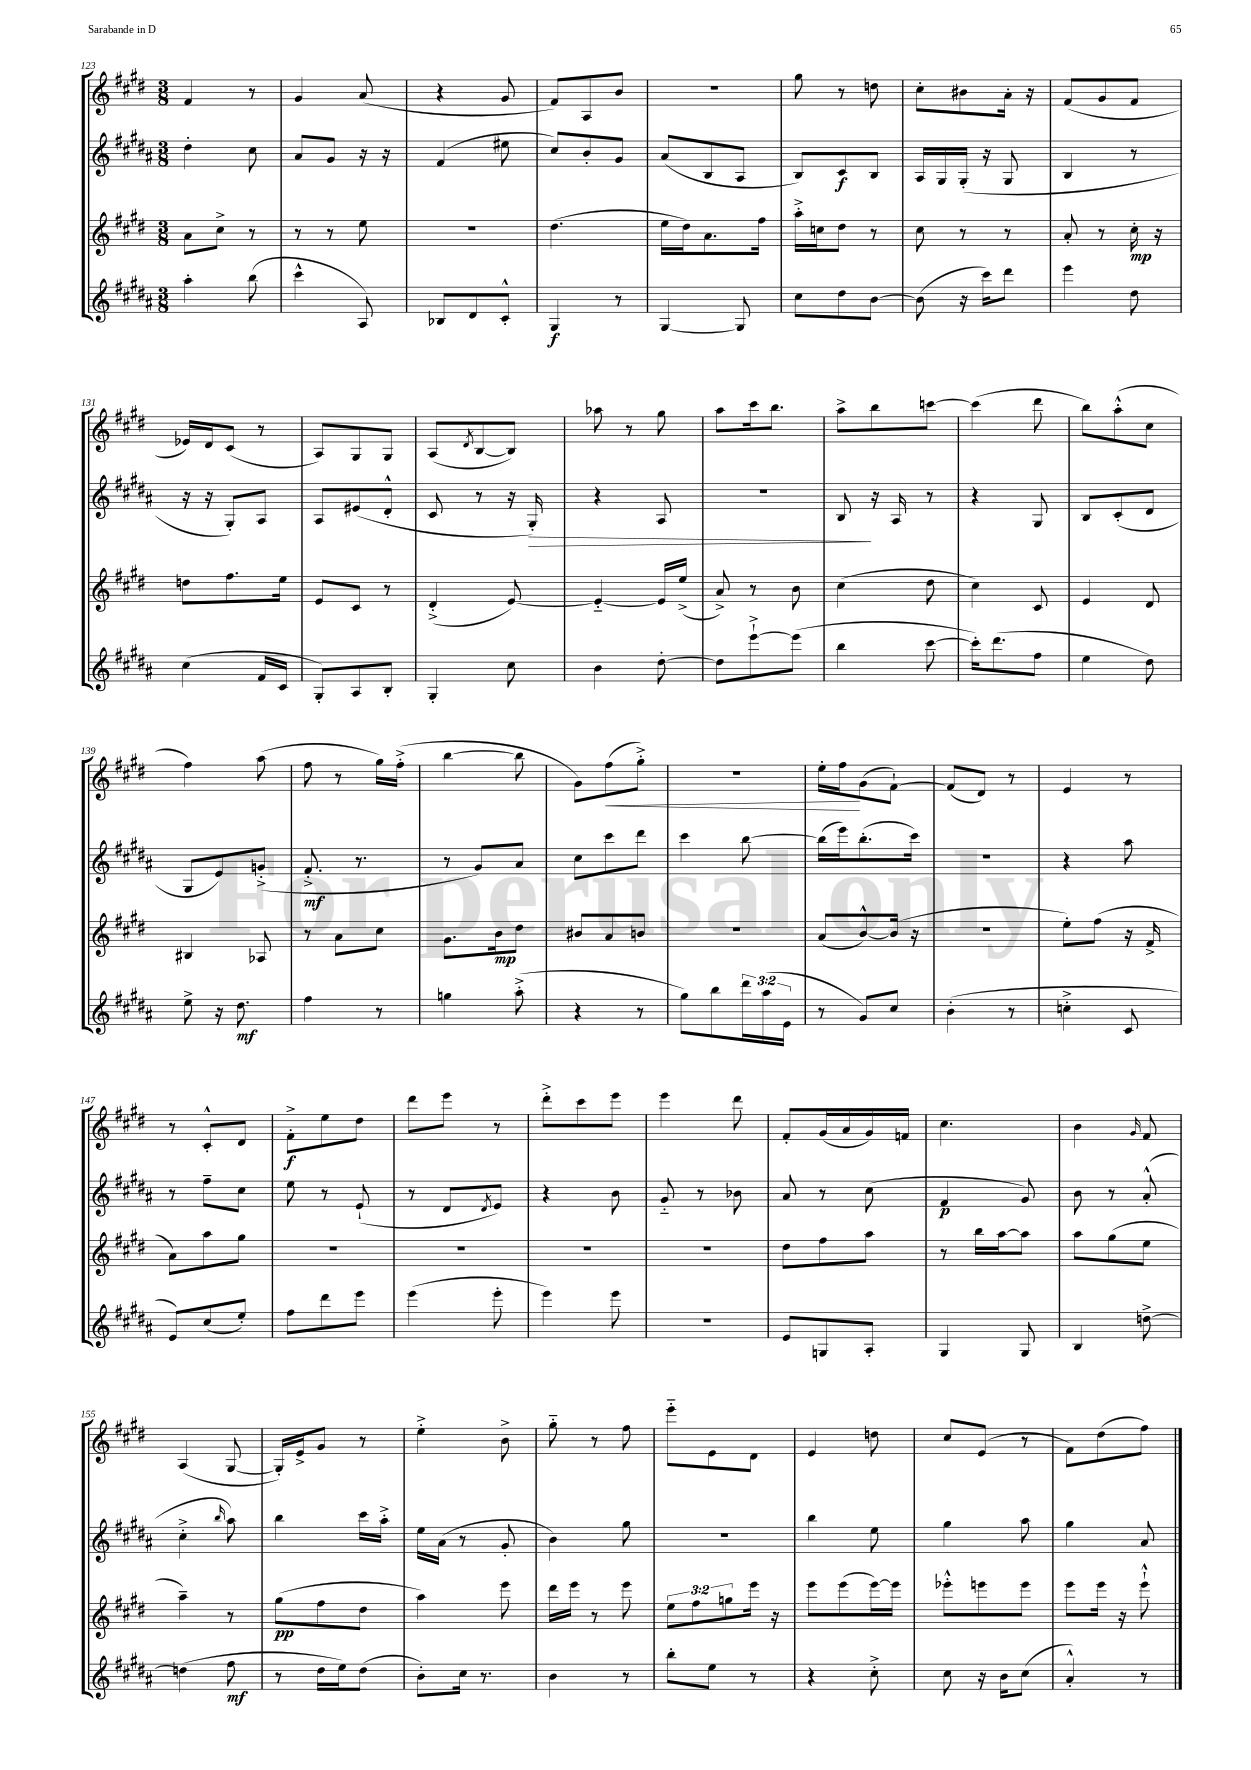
<<
\new StaffGroup <<
\new Staff = "s0" {
    \clef treble \key e \major \numericTimeSignature \time 3/8
    fis'4 r8 |
    gis'4 a'8( |
    r4 gis'8 |
    fis'8) a8 b'8 |
    R4. |
    gis''8 r8 d''8 |
    cis''8-. bis'8 a'16-. r16 |
    fis'8( gis'8 fis'8 |
    ees'16) dis'16 cis'8( r8 |
    a8) gis8 gis8 |
    a8( \acciaccatura { dis'8 } b8~ b8) |
    aes''8 r8 gis''8 |
    a''8 cis'''16 b''8. |
    a''8-> b''8 c'''8~ |
    c'''4( dis'''8 |
    b''8) a''8-.-^( cis''8 |
    fis''4) a''8( |
    fis''8 r8 gis''16) fis''16-.->( |
    b''4~ b''8 |
    gis'8) fis''8\<( gis''8-.->) |
    R4. |
    e''16-. fis''16\! gis'8( fis'8~-!) |
    fis'8( dis'8) r8 |
    e'4 r8 |
    r8 cis'8-.-^ dis'8 |
    fis'8-.->\f e''8 dis''8 |
    dis'''8 e'''8 r8 |
    dis'''8-.-> cis'''8 e'''8 |
    e'''4 dis'''8 |
    fis'8-. gis'16( a'16 gis'16) f'16 |
    cis''4. |
    b'4 \grace { gis'16 } fis'8 |
    a4( gis8~ |
    gis16-.) e'16-> gis'8 r8 |
    e''4-.-> b'8-> |
    gis''8-_ r8 fis''8 |
    e'''8-_ e'8 dis'8 |
    e'4 d''8 |
    cis''8 e'8( r8 |
    fis'8) dis''8( fis''8) \bar "|." |
}
\new Staff = "s1" {
    \clef treble \key b \major \numericTimeSignature \time 3/8
    dis''4-. cis''8 |
    ais'8 gis'8 r16 r16 |
    fis'4( eis''8 |
    cis''8) b'8-. gis'8 |
    ais'8( b8 ais8 |
    b8) cis'8\f b8 |
    ais16 gis16 gis16-.( r16 gis8 |
    b4 r8 |
    r16 r16 gis8-.) ais8 |
    ais8 eis'8( dis'8-.-^ |
    cis'8 r8 r16 gis16-.\>) |
    r4 ais8 |
    R4. |
    b8\! r16 ais16 r8 |
    r4 gis8 |
    b8 cis'8-.( dis'8 |
    gis8 e'8) g'8-.->( |
    fis'8.-.->\mf r8. |
    r8 gis'8) ais'8 |
    cis''8 cis'''8 dis'''8 |
    cis'''4 b''8~ |
    b''16( e'''16) b''8.-.( cis'''16) |
    R4. |
    r4 ais''8 |
    r8 fis''8-- cis''8 |
    e''8 r8 e'8-!( |
    r8 dis'8 \acciaccatura { dis'8 } e'8) |
    r4 b'8 |
    gis'8-_ r8 bes'8 |
    ais'8 r8 cis''8( |
    fis'4\p gis'8) |
    b'8 r8 ais'8-.-^( |
    cis''4-.-> \grace { b''16 } ais''8) |
    b''4 cis'''16 ais''16-.-> |
    e''16 ais'16( r8 gis'8-. |
    b'4) gis''8 |
    R4. |
    b''4 e''8 |
    gis''4 ais''8 |
    gis''4 ais'8 \bar "|." |
}
\new Staff = "s2" {
    \clef treble \key e \major \numericTimeSignature \time 3/8 \override Staff.TupletNumber.text = #tuplet-number::calc-fraction-text
    a'8 cis''8-> r8 |
    r8 r8 e''8 |
    R4. |
    dis''4.( |
    e''16 dis''16) a'8. fis''16 |
    a''16-.-> c''16 dis''8 r8 |
    cis''8 r8 r8 |
    a'8-. r8 cis''16-.\mp r16 |
    d''8 fis''8. e''16 |
    e'8 cis'8 r8 |
    dis'4-.->( e'8~) |
    e'4~-_ e'16 e''16->( |
    a'8->) r8 b'8 |
    cis''4( dis''8 |
    cis''4) cis'8 |
    e'4 dis'8 |
    bis4 aes8 |
    r8 a'8 cis''8 |
    gis'8. b'16\mp dis''8 |
    bis'8 a'8 b'8 |
    R4. |
    a'8( b'8~-^) b'16( r16 |
    R4. |
    e''8-.) fis''8( r16 fis'16-> |
    a'8) a''8 gis''8 |
    R4. |
    R4. |
    R4. |
    R4. |
    dis''8 fis''8 a''8 |
    r8 b''16 a''16~ a''8 |
    a''8 gis''8( e''8 |
    a''4--) r8 |
    gis''8\pp( fis''8 dis''8 |
    a''4) e'''8 |
    dis'''16 e'''16 r8 e'''8 |
    \tuplet 3/2 { e''8 fis''8 g''8 } e'''16 r16 |
    e'''8 e'''8( e'''16~) e'''16 |
    ees'''8-.-^ e'''8 e'''8 |
    e'''8 e'''16 r16 e'''8-!-^ \bar "|." |
}
\new Staff = "s3" {
    \clef treble \key b \major \numericTimeSignature \time 3/8 \override Staff.TupletNumber.text = #tuplet-number::calc-fraction-text
    ais''4-. b''8( |
    cis'''4-^ ais8) |
    bes8 dis'8 cis'8-.-^ |
    gis4\f r8 |
    gis4~ gis8 |
    cis''8 dis''8 b'8~ |
    b'8( r16 cis'''16) dis'''8 |
    e'''4 dis''8 |
    cis''4( fis'16 cis'16 |
    gis8-.) ais8 b8-. |
    gis4-. cis''8 |
    b'4 dis''8~-. |
    dis''8 e'''8~-!-> e'''8( |
    b''4 cis'''8~ |
    cis'''16-.) dis'''8.( fis''8 |
    e''4 dis''8) |
    e''8-> r16 dis''8.\mf |
    fis''4 r8 |
    g''4 ais''8-.->( |
    r4 r8 |
    gis''8) b''8 \tuplet 3/2 { dis'''16 ais''16( e'16 } |
    r8 gis'8) cis''8 |
    b'4-.( r8 |
    c''4-.-> cis'8 |
    e'8) cis''8( e''8-.) |
    fis''8 dis'''8 e'''8 |
    e'''4( e'''8-. |
    e'''4) e'''8 |
    R4. |
    e'8 g8 ais8-. |
    gis4 gis8 |
    b4 d''8~-> |
    d''4( fis''8\mf |
    r8 dis''16 e''16) dis''8( |
    b'8-.) cis''16 r8. |
    b'4 r8 |
    b''8-. e''8 r8 |
    r4 cis''8-.-> |
    cis''8 r16 b'16 cis''8( |
    ais'4-.-^) r8 \bar "|." |
}
>>
>>
\layout { \context { \Score currentBarNumber = #123 } }
